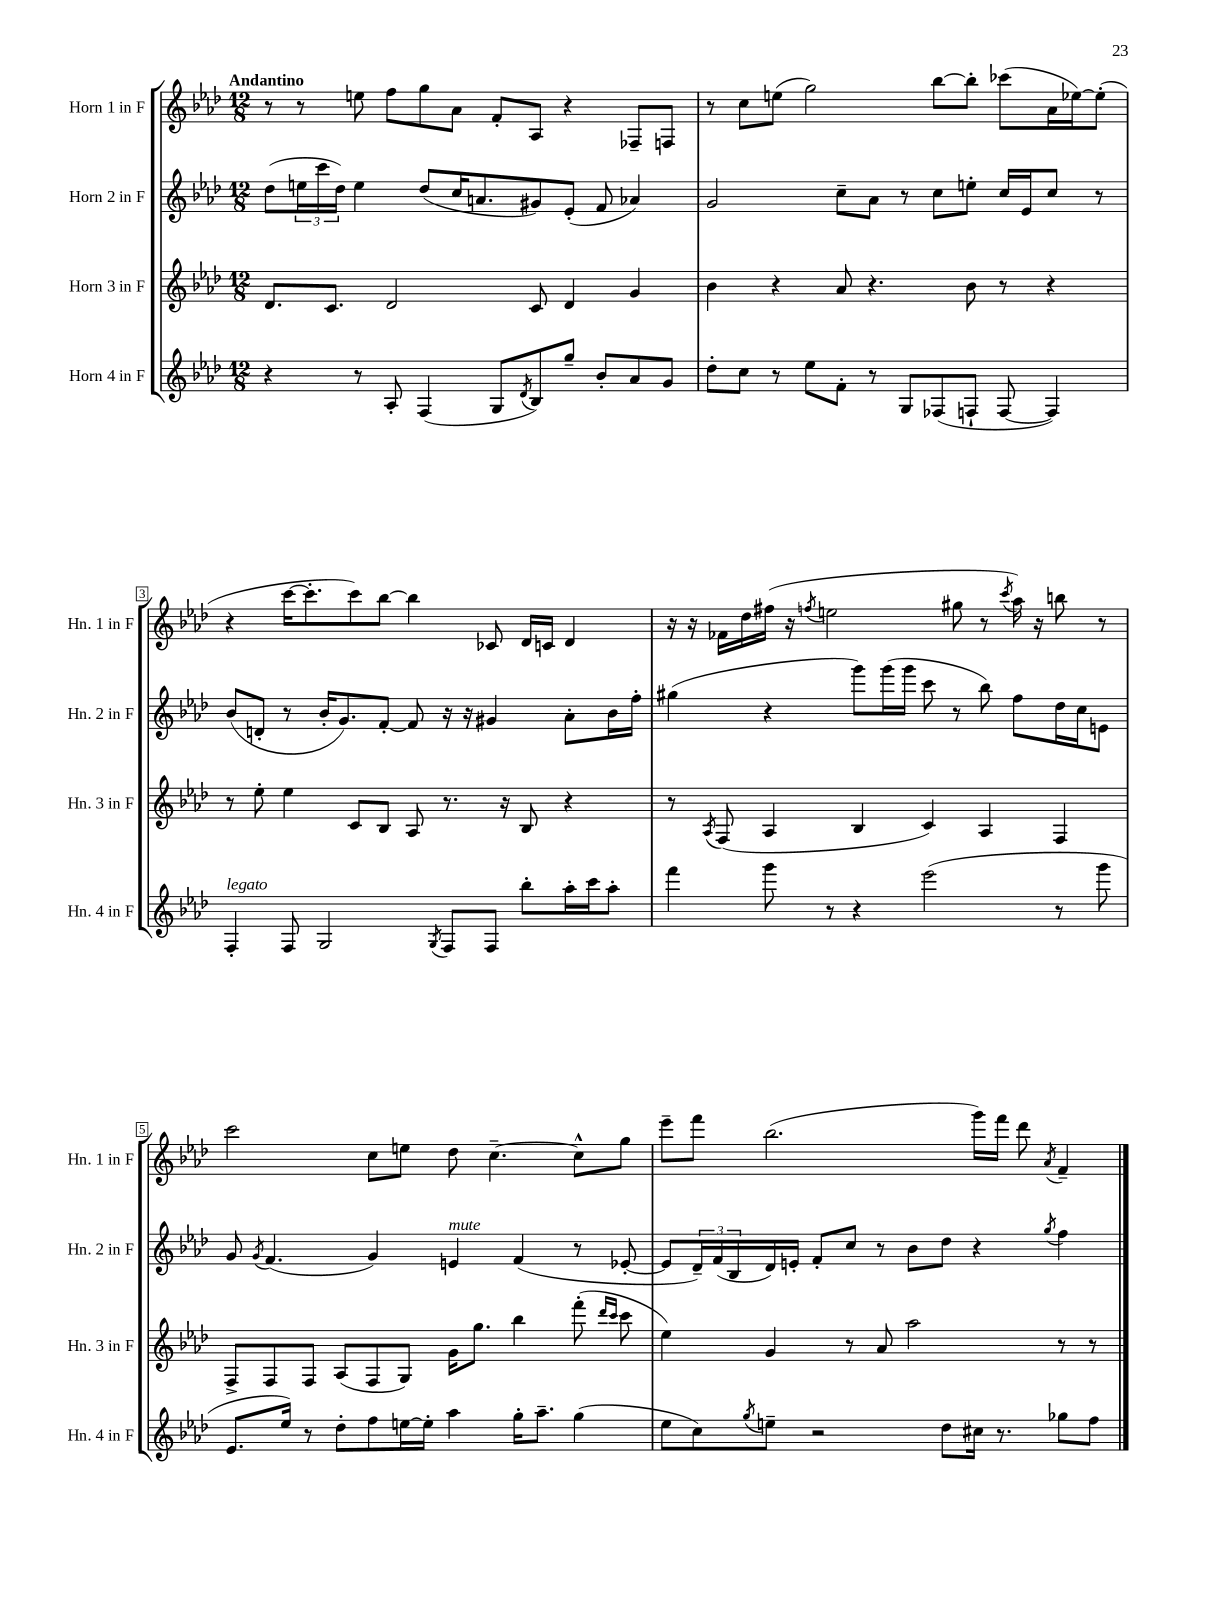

**kern	**kern	**kern	**kern
*staff4	*staff3	*staff2	*staff1
*clefG2	*clefG2	*clefG2	*clefG2
*k[b-e-a-d-]	*k[b-e-a-d-]	*k[b-e-a-d-]	*k[b-e-a-d-]
*M12/8	*M12/8	*M12/8	*M12/8
4r	8.d-	(8dd-	8r
.	.	24ee	8r
.	.	24ccc	.
.	8.c	.	.
.	.	24dd-)	.
8r	.	4ee	8ee
8A-'	2d-	.	8ff
(4F	.	(8dd-	8gg
.	.	16cc	8a-
.	.	8.a	.
8G	.	.	8f'
8qd-	.	.	.
8B-)	8c	8g#)	8A-
8gg~	4d-	(8e-'	4r
8b-'	.	8f	.
8a-	4g	4a-)	8F-~
8g	.	.	8F
=	=	=	=
8dd-'	4b-	2g	8r
8cc	.	.	8cc
8r	4r	.	(8ee
8ee-	.	.	2gg)
8f'	8a-	8cc~	.
8r	4.r	8a-	.
8G	.	8r	.
(8F-	.	8cc	[8bb-
8F`	8b-	8ee'	8bb-']
[8F	8r	16cc	(8ccc-
.	.	16e-	.
4F])	4r	8cc	16a-
.	.	.	[16ee-)
.	.	8r	(8ee-']
=	=	=	=
4F'	8r	(8b-	4r
.	8ee-'	8d'	.
8F	4ee-	8r	[16ccc
.	.	.	8.ccc']
2G	.	16b-'	.
.	.	8.g)	.
.	8c	.	8ccc)
.	8B-	[8f'	[8bb-
.	8A-	8f]	4bb-]
8qG	.	.	.
8F	8.r	16r	.
.	.	16r	.
8F	.	4g#	8c-
.	16r	.	.
8bb-'	8B-	.	16d-
.	.	.	16c
16aa-'	4r	8a-'	4d-
16ccc	.	.	.
8aa-'	.	16b-	.
.	.	16ff'	.
=	=	=	=
4fff	8r	(4gg#	16r
.	.	.	16r
.	8qA-	.	.
.	(8F	.	16f-
.	.	.	16dd-
8ggg	4A-	4r	(16ff#
.	.	.	16r
.	.	.	8qff
8r	.	.	2ee
4r	4B-	8ggg)	.
.	.	(16ggg	.
.	.	16ggg	.
(2eee-	4c)	8ccc	.
.	.	8r	8gg#
.	4A-	8bb-)	8r
.	.	.	8qccc
.	.	8ff	16aa-)
.	.	.	16r
8r	4F	16dd-	8bb
.	.	16cc	.
8ggg	.	8e	8r
=	=	=	=
8.e-	8F^	8g	2ccc
.	.	8qg	.
.	8F	(4.f	.
16ee-)	.	.	.
8r	8F	.	.
8dd-'	(8A-	.	.
8ff	8F	4g)	8cc
[16ee	8G)	.	8ee
16ee']	.	.	.
4aa-	16g	4e	8dd-
.	8.gg	.	.
.	.	.	[4.cc~
16gg'	4bb-	(4f	.
8.aa-~	.	.	.
(4gg	(8fff'	8r	8cc^^]
.	16qqddd-	.	.
.	16qqccc	.	.
.	8ccc	[8e-'	8gg
=	=	=	=
8ee-	4ee-)	8e-]	8eee-~
8cc)	.	24d-~)	8fff
.	.	(24f	.
.	.	24B-	.
8qgg	.	.	.
8ee~	4g	16d-)	(2.bb-
.	.	16e'	.
2r	.	8f'	.
.	8r	8cc	.
.	8a-	8r	.
.	2aa-	8b-	.
8dd-	.	8dd-	.
16cc#	.	4r	16ggg)
8.r	.	.	16fff
.	.	.	8ddd-
.	.	8qgg	8qa-
8gg-	8r	4ff	4f~
8ff	8r	.	.
==	==	==	==
*-	*-	*-	*-
